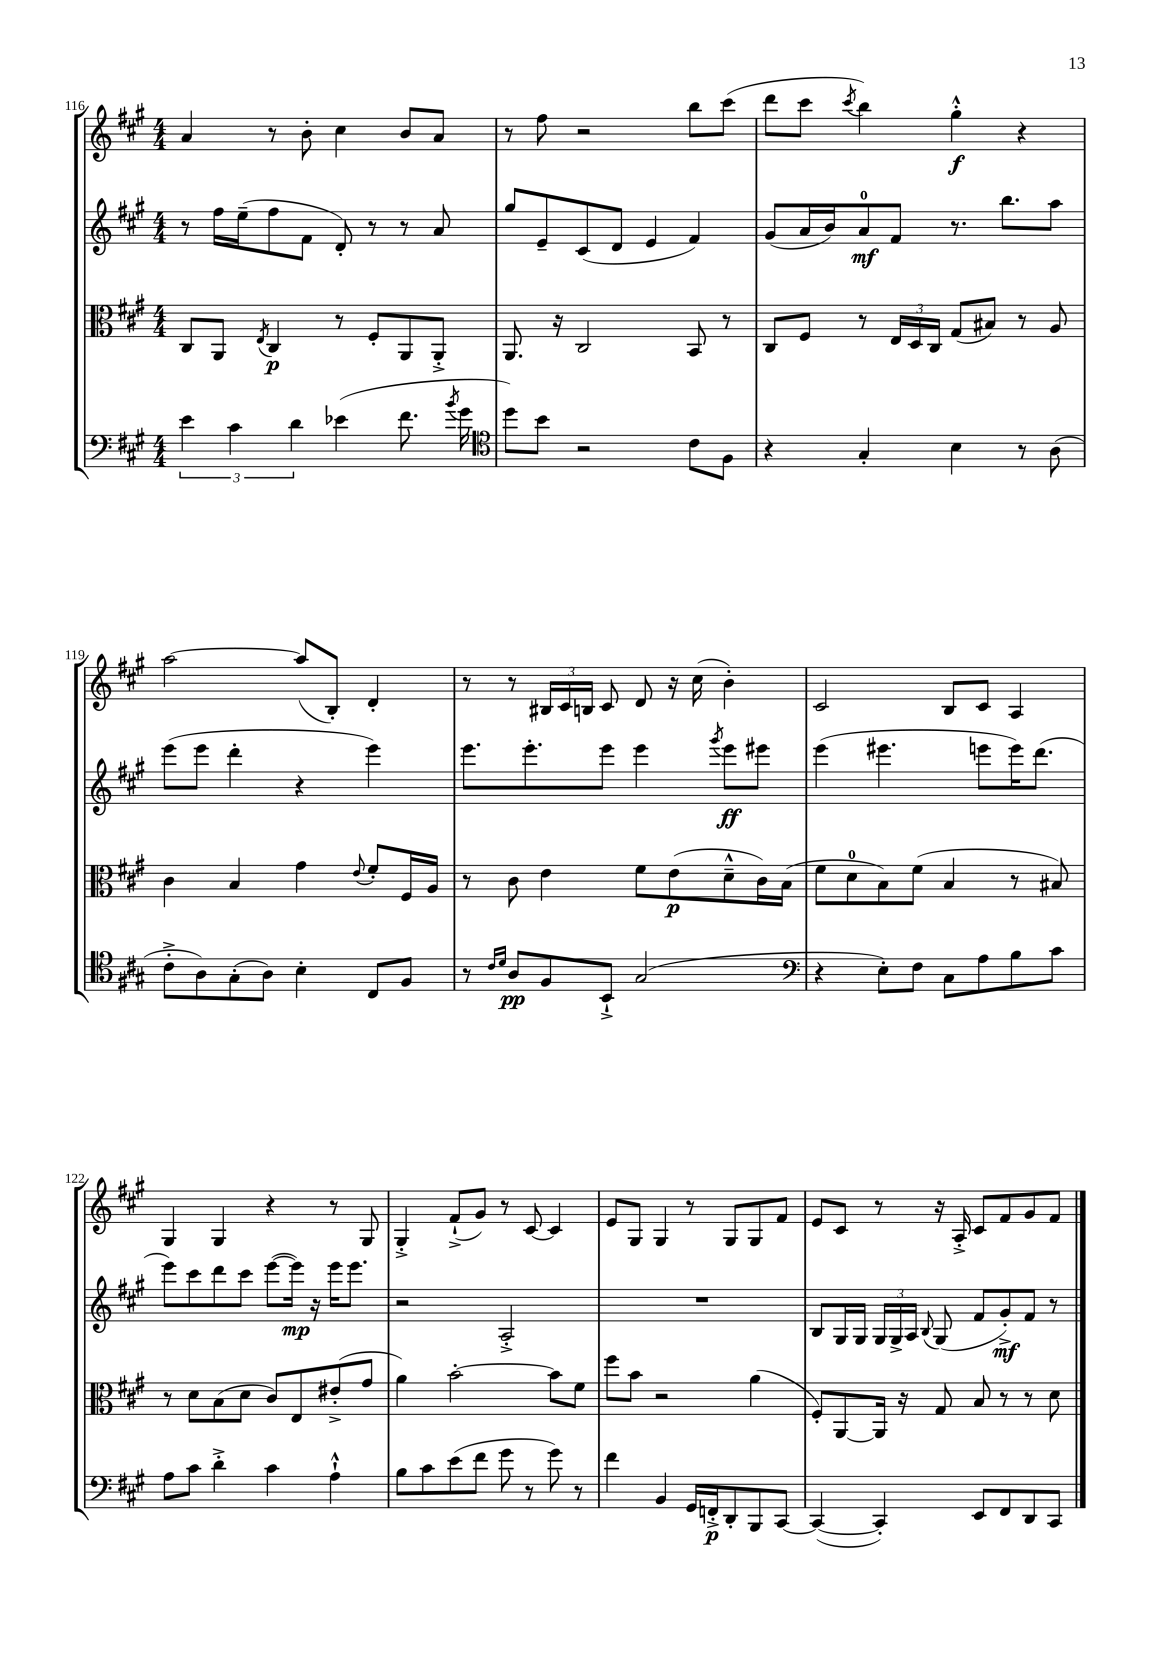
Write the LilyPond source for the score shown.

<<
\new StaffGroup <<
\new Staff = "s0" {
    \clef treble \key a \major \numericTimeSignature \time 4/4
    \autoBeamOff a'4 r8 b'8-. cis''4 b'8[ a'8] |
    r8 fis''8 r2 b''8[ cis'''8]( |
    d'''8[ cis'''8] \acciaccatura { cis'''8 } b''4) gis''4-.-^\f r4 |
    a''2~ a''8[( b8]-.) d'4-. |
    r8 r8 \tuplet 3/2 { bis16[ cis'16 b16] } cis'8 d'8 r16 cis''16( b'4-.) |
    cis'2 b8[ cis'8] a4 |
    gis4 gis4 r4 r8 gis8 |
    gis4-.-> fis'8[-!->( gis'8]) r8 cis'8~ cis'4 |
    e'8[ gis8] gis4 r8 gis8[ gis8 fis'8] |
    e'8[ cis'8] r8 r16 a16-.-> cis'8[ fis'8 gis'8 fis'8] \bar "|." |
}
\new Staff = "s1" {
    \clef treble \key a \major \numericTimeSignature \time 4/4
    \autoBeamOff r8 fis''16[ e''16--( fis''8 fis'8] d'8-.) r8 r8 a'8 |
    gis''8[ e'8-- cis'8( d'8] e'4 fis'4) |
    gis'8[( a'16 b'16) a'8-0\mf fis'8] r8. b''8.[ a''8] |
    e'''8[( e'''8] d'''4-. r4 e'''4) |
    e'''8.[ e'''8.-. e'''8] e'''4 \acciaccatura { gis'''8 } e'''8[\ff eis'''8] |
    e'''4( eis'''4. e'''8[ e'''16) d'''8.]( |
    e'''8[) cis'''8 d'''8 cis'''8] e'''8[~( e'''16]\mp) r16 e'''16[ e'''8.] |
    r2 a2-.-> |
    R1 |
    b8[ gis16 gis16] \tuplet 3/2 { gis16[ gis16-> a16] } \appoggiatura { b8 } gis8( fis'8[ gis'8-.->\mf) fis'8] r8 \bar "|." |
}
\new Staff = "s2" {
    \clef alto \key a \major \numericTimeSignature \time 4/4
    \autoBeamOff cis8[ a,8] \acciaccatura { e8 } cis4\p r8 fis8[-. a,8 a,8]-.-> |
    a,8. r16 cis2 b,8 r8 |
    cis8[ fis8] r8 \tuplet 3/2 { e16[ d16 cis16] } gis8[( bis8]) r8 a8 |
    cis'4 b4 gis'4 \appoggiatura { e'8 } fis'8[-. fis16 a16] |
    r8 cis'8 e'4 fis'8[ e'8\p( d'8---^ cis'16) b16]( |
    fis'8[ d'8-0 b8) fis'8]( b4 r8 bis8) |
    r8 d'8[ b8( d'8] cis'8[) e8 eis'8-.->( gis'8] |
    a'4) b'2~-. b'8[ fis'8] |
    fis''8[ b'8] r2 a'4( |
    fis8[-.) a,8~ a,16] r16 gis8 b8 r8 r8 d'8 \bar "|." |
}
\new Staff = "s3" {
    \clef bass \key a \major \numericTimeSignature \time 4/4
    \autoBeamOff \tuplet 3/2 { e'4 cis'4 d'4 } ees'4( fis'8. \acciaccatura { b'8 } gis'16 |
    \clef tenor d''8[) b'8] r2 cis'8[ fis8] |
    r4 gis4-. b4 r8 a8( |
    cis'8[-.-> a8) gis8-.( a8]) b4-. cis8[ fis8] |
    r8 \grace { cis'16[ d'16] } a8[\pp fis8 b,8]-!-> gis2( |
    \clef bass r4 e8[-.) fis8] cis8[ a8 b8 cis'8] |
    a8[ cis'8] d'4-.-> cis'4 a4-!-^ |
    b8[ cis'8 e'8( fis'8] gis'8 r8 gis'8) r8 |
    fis'4 b,4 gis,16[ f,16-.->\p d,8-. b,,8 cis,8]~ |
    cis,4~( cis,4-.) e,8[ fis,8 d,8 cis,8] \bar "|." |
}
>>
>>
\layout { \context { \Score currentBarNumber = #116 } }
